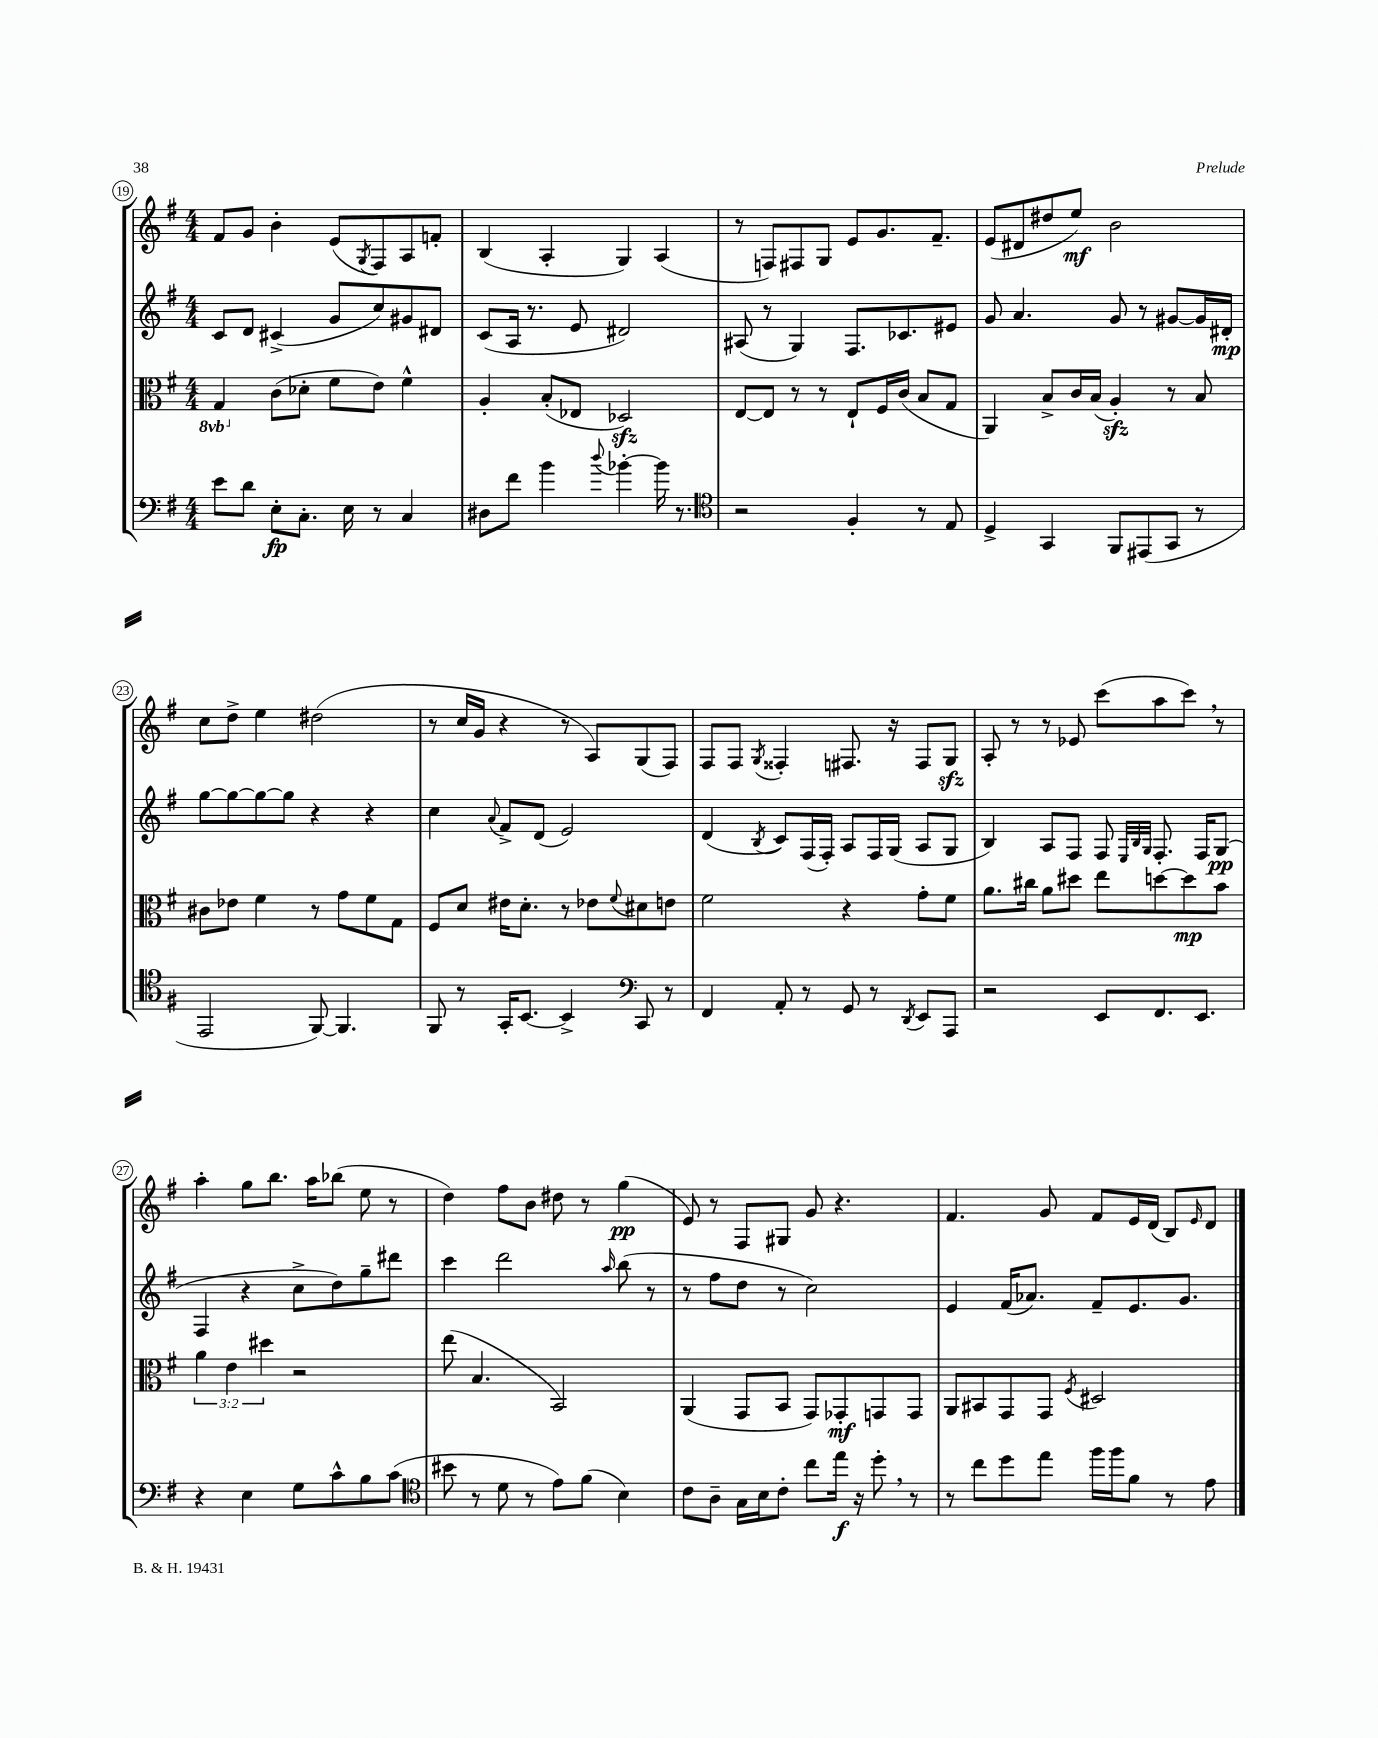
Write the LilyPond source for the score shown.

<<
\new StaffGroup <<
\new Staff = "s0" {
    \clef treble \key g \major \numericTimeSignature \time 4/4
    fis'8 g'8 b'4-. e'8( \acciaccatura { g8 } fis8) a8 f'8-. |
    b4( a4-. g4) a4( |
    r8 f8) fis8 g8 e'8 g'8. fis'8.-- |
    e'8( dis'8 dis''8 e''8\mf) b'2 |
    c''8 d''8-> e''4 dis''2( |
    r8 c''16 g'16 r4 r8 a8) g8( fis8) |
    fis8 fis8 \acciaccatura { g8 } fisis4-. fis8. r16 fis8 g8\sfz |
    a8-. r8 r8 ees'8 c'''8( a''8 c'''8) \breathe r8 |
    a''4-. g''8 b''8. a''16 bes''8( e''8 r8 |
    d''4) fis''8 b'8 dis''8 r8 g''4\pp( |
    e'8) r8 fis8 gis8 g'8 r4. |
    fis'4. g'8 fis'8 e'16 d'16( b8) \grace { e'16 } d'8 \bar "|." |
}
\new Staff = "s1" {
    \clef treble \key g \major \numericTimeSignature \time 4/4
    c'8 d'8 cis'4->( g'8 c''8) gis'8 dis'8 |
    c'8( a16 r8. e'8 dis'2) |
    ais8( r8 g4) fis8. ces'8. eis'8 |
    g'8 a'4. g'8 r8 gis'8~ gis'16 dis'16-.\mp |
    g''8~ g''8~ g''8~ g''8 r4 r4 |
    c''4 \appoggiatura { a'8 } fis'8-> d'8( e'2) |
    d'4( \acciaccatura { b8 } c'8) fis16( fis16-.) a8 fis16 g16( a8 g8 |
    b4) a8 fis8 fis8 \grace { e32 b32 g32 } fis8.-. fis16 g8\pp( |
    fis4 r4 c''8-> d''8) g''8-- dis'''8 |
    c'''4 d'''2 \grace { a''16 } b''8( r8 |
    r8 fis''8 d''8 r8 c''2) |
    e'4 fis'16( aes'8.) fis'8-- e'8. g'8. \bar "|." |
}
\new Staff = "s2" {
    \clef alto \key g \major \numericTimeSignature \time 4/4 \override Staff.TupletNumber.text = #tuplet-number::calc-fraction-text \set Staff.ottavationMarkups = #ottavation-simple-ordinals
    \ottava #-1 g,4 \ottava #0 c'8( des'8-. fis'8 e'8) fis'4-^ |
    a4-. b8-.( ees8 des2\sfz) |
    e8~ e8 r8 r8 e8-! fis16 c'16( b8 g8 |
    a,4) b8-> c'16 b16( a4-.\sfz) r8 b8 |
    cis'8 ees'8 fis'4 r8 g'8 fis'8 g8 |
    fis8 d'8 eis'16 d'8.-. r8 ees'8 \appoggiatura { fis'8 } dis'8 e'8 |
    fis'2 r4 g'8-. fis'8 |
    a'8. cis''16 a'8 dis''8 e''8 d''8~ d''8\mp b'8 |
    \tuplet 3/2 { a'4 e'4 dis''4 } r2 |
    e''8( b4. b,2) |
    a,4( g,8 b,8 g,8) ges,8-.\mf g,8 g,8 |
    a,8 bis,8 g,8 g,8 \acciaccatura { fis8 } dis2 \bar "|." |
}
\new Staff = "s3" {
    \clef bass \key g \major \numericTimeSignature \time 4/4
    e'8 d'8 e8-.\fp c8.-. e16 r8 c4 |
    dis8 fis'8 b'4 \appoggiatura { d''8 } bes'4~-. bes'16 r8. |
    \clef tenor r2 fis4-. r8 e8 |
    d4-> g,4 fis,8 eis,8( g,8 r8 |
    e,2 fis,8~) fis,4. |
    fis,8 r8 g,16-. b,8.~ b,4-> \clef bass c,8 r8 |
    fis,4 a,8-. r8 g,8 r8 \acciaccatura { d,8 } e,8 a,,8 |
    r2 e,8 fis,8. e,8. |
    r4 e4 g8 c'8-^ b8 c'8( |
    \clef tenor bis'8 r8 d'8 r8 e'8) fis'8( b4) |
    c'8 a8-- g16 b16 c'8-. c''8 e''16\f r16 d''8-. \breathe r8 |
    r8 c''8 d''8 e''8 fis''16 fis''16 fis'8 r8 e'8 \bar "|." |
}
>>
>>
\layout { \context { \Score currentBarNumber = #19 \override BarNumber.stencil = #(make-stencil-circler 0.1 0.3 ly:text-interface::print) } }
